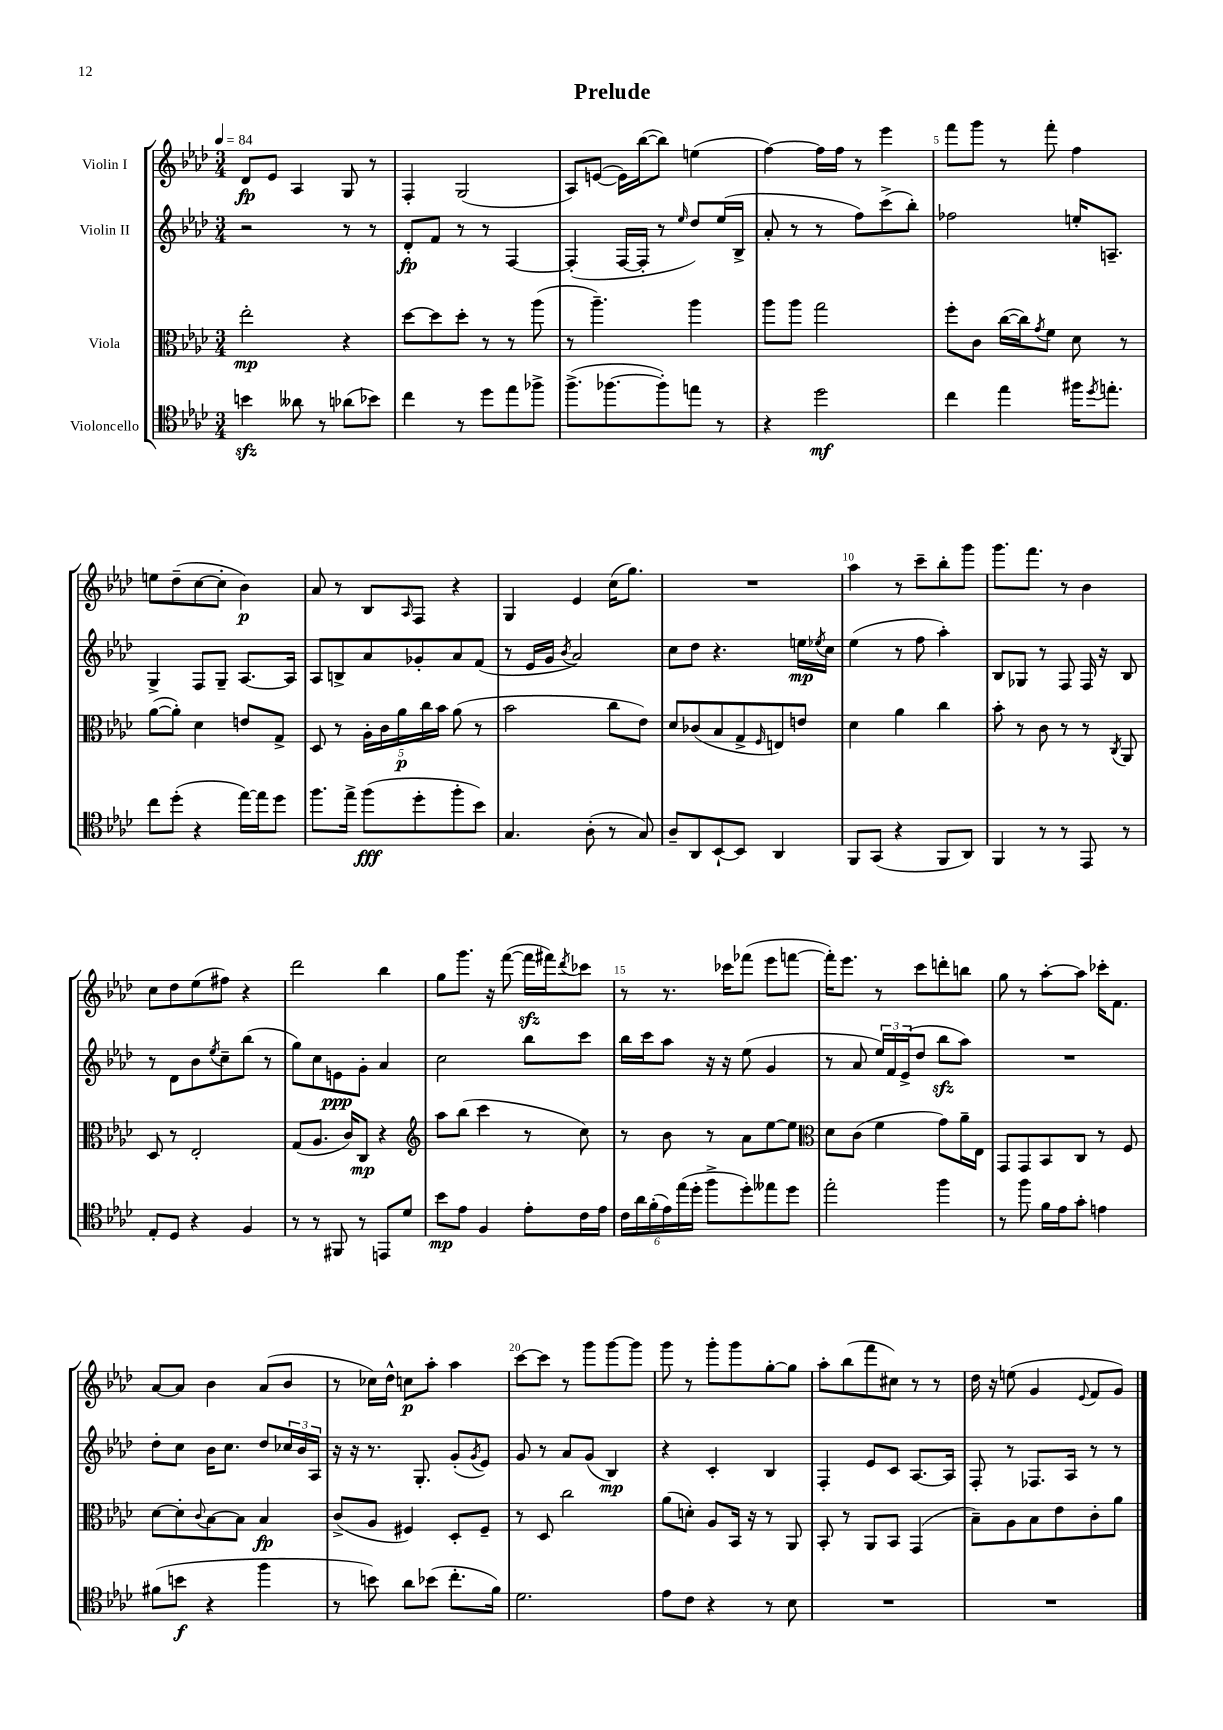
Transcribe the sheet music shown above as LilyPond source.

\header { title = "Prelude" }
<<
\new StaffGroup <<
\new Staff = "s0" \with { instrumentName = "Violin I" } {
    \clef treble \key aes \major \numericTimeSignature \time 3/4 \tempo 4 = 84
    des'8\fp ees'8 aes4 g8 r8 |
    f4-. g2( |
    aes8) e'8~( e'16) bes''16~( bes''8) e''4( |
    f''4~) f''16 f''16 r8 ees'''4 |
    f'''8 g'''8 r8 f'''8-. f''4 |
    e''8 des''8--( c''8~ c''8-. bes'4\p) |
    aes'8 r8 bes8 \grace { aes16 } f8 r4 |
    g4 ees'4 c''16( g''8.) |
    R2. |
    aes''4 r8 c'''8-- bes''8-. g'''8 |
    g'''8. f'''8. r8 bes'4 |
    c''8 des''8 ees''8( fis''8) r4 |
    des'''2 bes''4 |
    g''8 g'''8. r16 f'''8~( f'''16\sfz fis'''16) \acciaccatura { des'''8 } ces'''8 |
    r8 r8. ces'''16 fes'''8( ees'''8 f'''8~ |
    f'''16-.) ees'''8. r8 c'''8 d'''8-. b''8 |
    g''8 r8 aes''8~-. aes''8 ces'''16-. f'8. |
    aes'8~ aes'8 bes'4 aes'8( bes'8 |
    r8 ces''16) des''16-^ c''8\p aes''8-. aes''4 |
    c'''8~ c'''8 r8 g'''8 g'''8~ g'''8 |
    g'''8 r8 g'''8-. g'''8 g''8~-. g''8 |
    aes''8-. bes''8( f'''8 cis''8) r8 r8 |
    des''16 r16 e''8( g'4 \appoggiatura { ees'8 } f'8 g'8) \bar "|." |
}
\new Staff = "s1" \with { instrumentName = "Violin II" } {
    \clef treble \key aes \major \numericTimeSignature \time 3/4
    r2 r8 r8 |
    des'8-.\fp f'8 r8 r8 f4~ |
    f4-.( f16~ f16-. r8 \grace { ees''16 } des''8) ees''16( bes16-> |
    aes'8-. r8 r8 f''8) c'''8->( bes''8-.) |
    fes''2 e''16-. a8.-- |
    g4-> f8 g8-- aes8.~ aes16 |
    aes8 b8-> aes'8 ges'8-. aes'8 f'8( |
    r8 ees'16 g'16 \acciaccatura { bes'8 } aes'2) |
    c''8 des''8 r4. e''16\mp \acciaccatura { ees''8 } c''16 |
    ees''4( r8 f''8 aes''4-.) |
    bes8 ges8 r8 f8 f16 r16 bes8 |
    r8 des'8 bes'8 \acciaccatura { ees''8 } c''8-- bes''8( r8 |
    g''8) c''8 e'8\ppp g'8-. aes'4 |
    c''2 bes''8 c'''8 |
    bes''16 c'''16 aes''8 r16 r16 ees''8( g'4 |
    r8 aes'8 \tuplet 3/2 { ees''16) f'16 ees'16->( } des''8 bes''8\sfz aes''8) |
    R2. |
    des''8-. c''8 bes'16 c''8. des''8 \tuplet 3/2 { ces''16 bes'16 aes16 } |
    r16 r16 r8. g8.-. g'8-.( \acciaccatura { g'8 } ees'8) |
    g'8 r8 aes'8 g'8( bes4\mp) |
    r4 c'4-. bes4 |
    f4-. ees'8 c'8 aes8.~ aes16 |
    f8-. r8 fes8. aes16 r8 r8 \bar "|." |
}
\new Staff = "s2" \with { instrumentName = "Viola" } {
    \clef alto \key aes \major \numericTimeSignature \time 3/4
    ees''2-.\mp r4 |
    des''8~ des''8 des''8-. r8 r8 aes''8( |
    r8 aes''4.--) aes''4 |
    aes''8 aes''8 g''2 |
    f''8-. c'8 c''16~( c''16) \acciaccatura { g'8 } f'8 des'8 r8 |
    aes'8~( aes'8-.) des'4 e'8 g8-> |
    des8 r8 \tuplet 5/4 { aes16-. c'16 aes'16\p c''16 bes'16 } aes'8( r8 |
    bes'2 c''8 ees'8) |
    des'8 ces'8( bes8 g8-> \grace { f16 } e8) e'8 |
    des'4 aes'4 c''4 |
    bes'8-. r8 c'8 r8 r8 \acciaccatura { c8 } aes,8 |
    des8 r8 ees2-. |
    g8( aes8. c'16) c8\mp r4 |
    \clef treble aes''8 bes''8( c'''4 r8 c''8) |
    r8 bes'8 r8 aes'8 ees''8~ ees''8 |
    \clef alto des'8 c'8( f'4 g'8) aes'16-- ees16 |
    g,8 g,8 bes,8 c8 r8 f8 |
    des'8~ des'8-. \appoggiatura { c'8 } bes8~ bes8 bes4\fp |
    c'8->( aes8 fis4) des8-. fis8-- |
    r8 des8 c''2 |
    aes'8( d'8-.) aes8 bes,16 r16 r8 aes,8 |
    bes,8-. r8 aes,8 bes,8 g,4( |
    bes8--) aes8 bes8 ees'8 c'8-. aes'8 \bar "|." |
}
\new Staff = "s3" \with { instrumentName = "Violoncello" } {
    \clef tenor \key aes \major \numericTimeSignature \time 3/4
    b'4\sfz aeses'8 r8 aes'8( bes'8) |
    c''4 r8 des''8 ees''8 fes''8-> |
    f''8.->( fes''8.~ fes''8-.) e''8 r8 |
    r4 des''2\mf |
    c''4 ees''4 fis''16 \acciaccatura { des''8 } e''8.-. |
    c''8 des''8-.( r4 ees''16~) ees''16 des''8 |
    f''8. ees''16-> f''8\fff( des''8-. f''8-. bes'8) |
    g4. aes8-.( r8 g8) |
    aes8-- aes,8 bes,8~-! bes,8 aes,4 |
    f,8 g,8( r4 f,8 aes,8) |
    f,4 r8 r8 ees,8 r8 |
    ees8-. des8 r4 f4 |
    r8 r8 fis,8 r8 e,8 des'8 |
    bes'8\mp ees'8 f4 ees'8-. c'16 ees'16 |
    \tuplet 6/4 { c'16 aes'16 f'16-.( ees'16) ees''16( des''16-. } f''8-> des''8-.) eeses''8 des''8 |
    ees''2-. f''4 |
    r8 f''8 f'16 ees'16 g'8-. e'4 |
    fis'8( b'8\f r4 f''4 |
    r8 b'8) aes'8 bes'8( c''8.-. f'16) |
    des'2. |
    ees'8 c'8 r4 r8 bes8 |
    R2. |
    R2. \bar "|." |
}
>>
>>
\layout { \context { \Score \override BarNumber.break-visibility = ##(#f #t #t) barNumberVisibility = #(every-nth-bar-number-visible 5) } }
